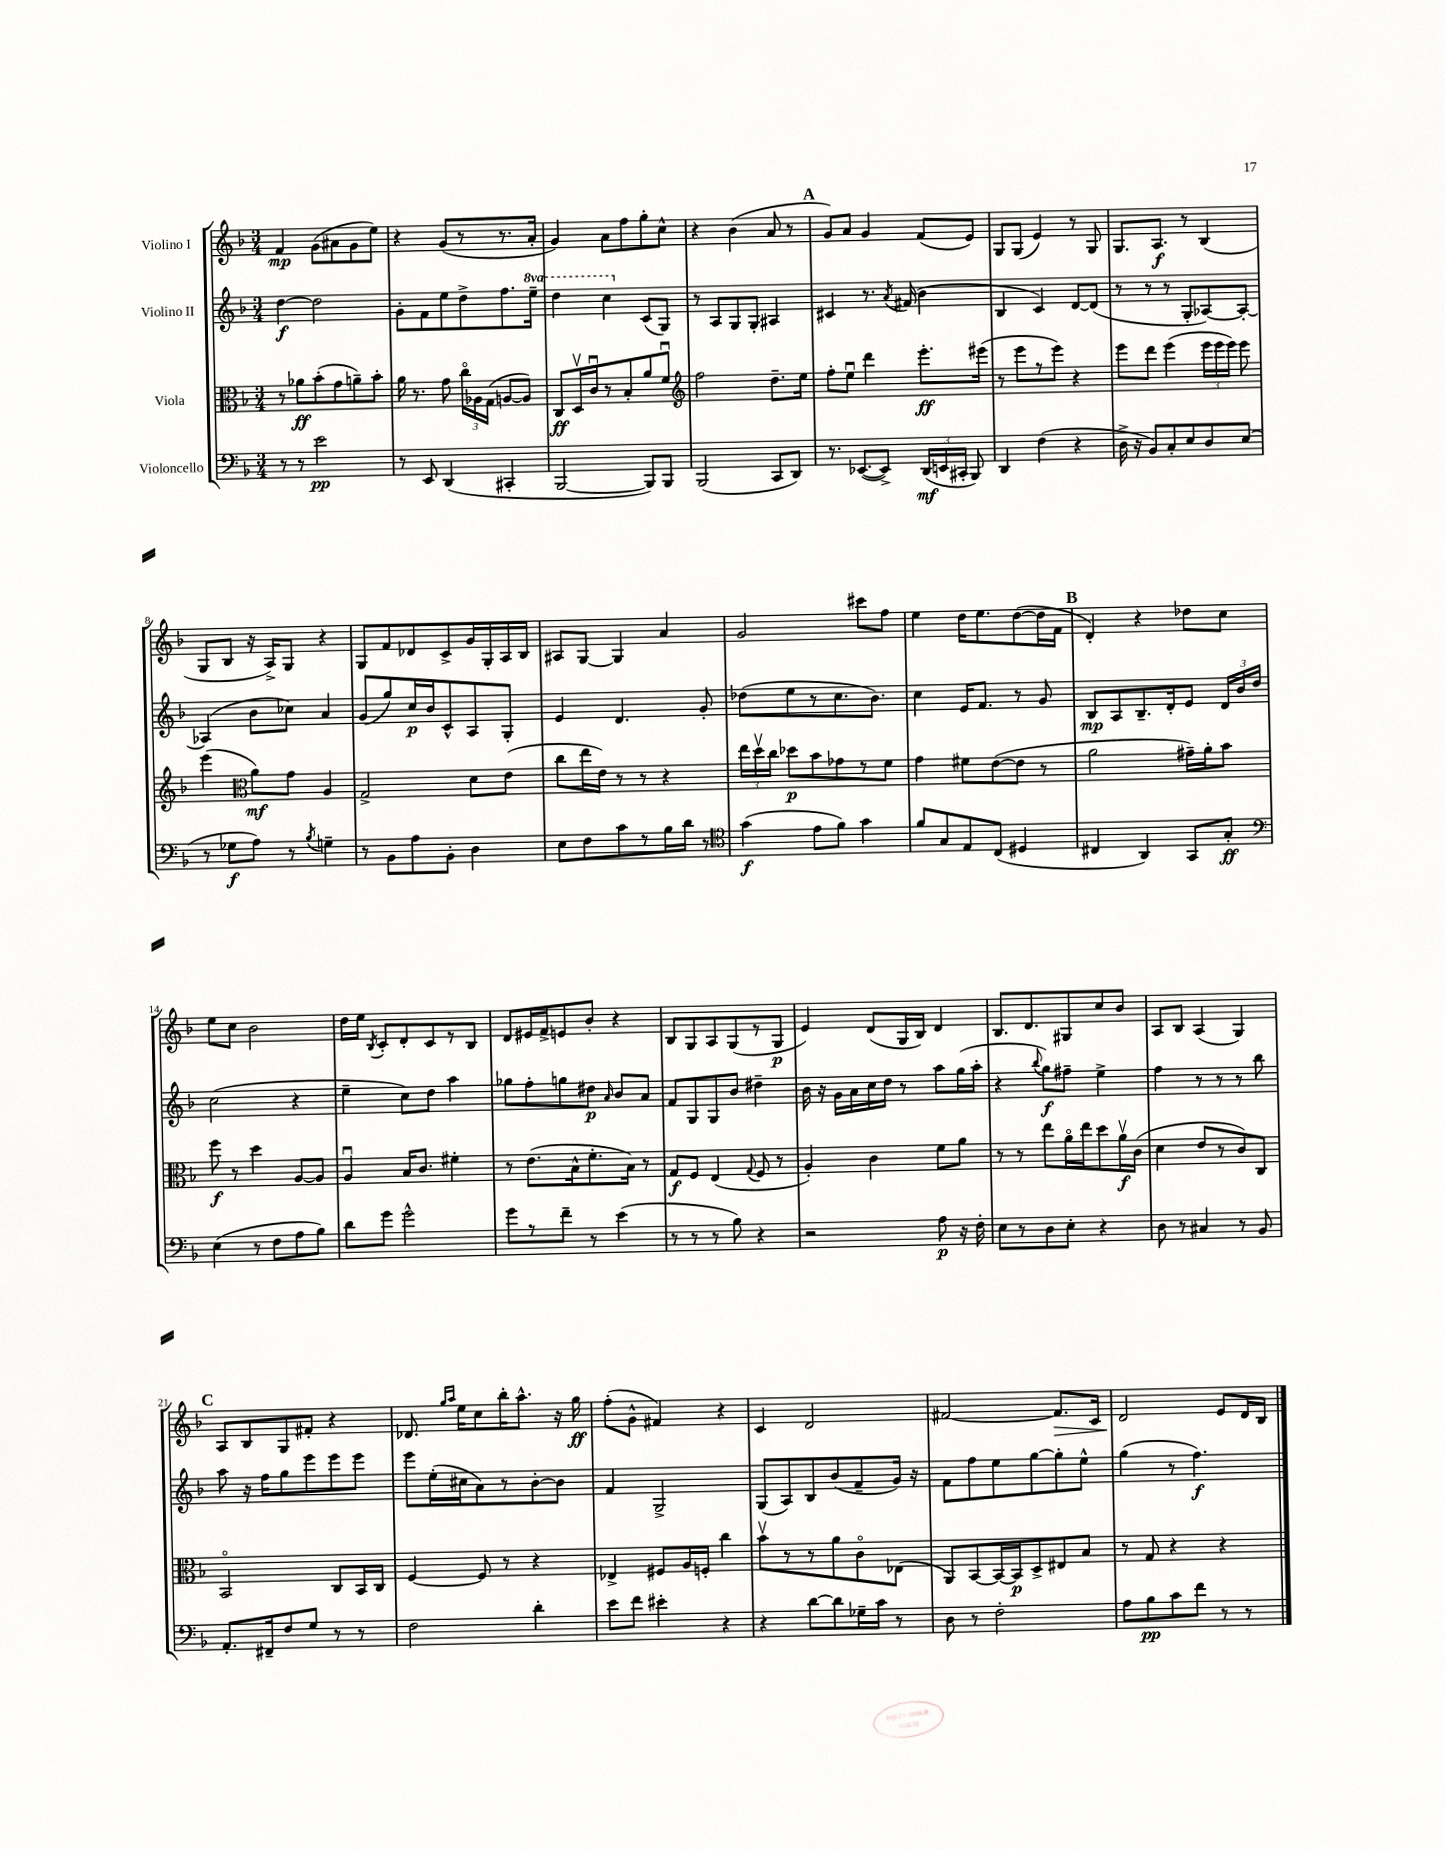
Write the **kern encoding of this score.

**kern	**kern	**kern	**kern
*staff4	*staff3	*staff2	*staff1
*clefF4	*clefC3	*clefG2	*clefG2
*k[b-]	*k[b-]	*k[b-]	*k[b-]
*M3/4	*M3/4	*M3/4	*M3/4
8r	8r	[4dd	4f
8r	8a-	.	.
2e	(8b-'	2dd]	(8g
.	8g	.	8a#
.	8a~)	.	8g
.	8b-'	.	8ee)
=	=	=	=
8r	16a	8g'	4r
.	8.r	.	.
8EE	.	8f	.
(4DD	8g	8ee	(8g
.	24cco	8dd^	8r
.	24A-	.	.
.	(24G	.	.
4CC#'	[8A	8.ff	8.r
.	8A])	.	.
.	.	16eee~	16a'
=	=	=	=
[2BBB-	8C	4ddd	4g)
.	16Dv	.	.
.	16cu	.	.
.	8r	4ccc	8a
.	8B-'	.	8ff
8BBB-])	8a	(8c	8gg'
8BBB-	8fu	8G)	8cc^^
=	=	=	=
*	*clefG2	*	*
(2BBB-	2ff	8r	4r
.	.	8A	.
.	.	8G	(4b-
.	.	8G'	.
8CC	8.dd~	4A#	8a
8DD)	.	.	8r
.	16ee	.	.
=	=	=	=
8.r	8ff'	4c#	8g)
.	8eeu	.	8a
([8.EE-	.	.	.
.	4ddd	8.r	4g
8EE-^])	.	.	.
.	.	8qa	.
.	.	(16f#	.
(24DD	8.eee'	4b-	(8f
24EE	.	.	.
24CC#'	.	.	.
8BBB-)	.	.	8e)
.	(16eee#	.	.
=	=	=	=
4DD	8r	4B-	8G
.	8eee	.	(8G
(4F	8r	4c)	4e)
.	8eee)	.	.
4r	4r	[8d	8r
.	.	(8d]	8G
=	=	=	=
16D^	8eee	8r	8.G
16r	.	.	.
8BB-)	8ddd	8r	.
.	.	.	8.A
8C'	(4eee	8r	.
8E	.	8G'	8r
8D	24eee	[8A-)	(4B-
.	24eee	.	.
.	24eee)	.	.
(8E	8eee	8A-'_	.
=	=	=	=
8r	(4eee	(4A-]	8G
8G-	.	.	8B-
*	*clefC3	*	*
8A)	8a)	8b-	16r
.	.	.	16A^)
8r	8g	8cc-)	8G
8qB-	.	.	.
4G~	4A	4a	4r
=	=	=	=
8r	2G^	(8g	8G
8BB-	.	8gg)	8f
8A	.	16cc	8d-
.	.	16b-	.
8BB-'	.	8c^^	8c^
4D	8d	8A	16g
.	.	.	16G'
.	(8e	8G'	16A
.	.	.	16B-
=	=	=	=
8E	8cc	4e	8A#
8F	16ee	.	[8G
.	16e)	.	.
8c	8r	4.d	4G]
8r	8r	.	.
16B-	4r	.	4a
16d	.	.	.
8r	.	8g'	.
=	=	=	=
*clefC4	*	*	*
(4g	24ee	(8dd-	2g
.	24ddv	.	.
.	24cc	.	.
.	8dd-	8ee	.
8e	8b-	8r	.
8f)	8g-	8.cc	.
4g	8r	.	8ccc#
.	.	8.b-)	.
.	8f	.	8ff
=	=	=	=
8f	4g	4cc	4ee
8G	.	.	.
8E	8f#	16e	16dd
.	.	8.f	8.ee
(8C	([8e	.	.
4D#	8e]	8r	([8dd
.	8r	8g	16dd]
.	.	.	16f
=	=	=	=
4C#	2a	8B-	4d')
.	.	8A	.
4AA)	.	8.B-~	4r
.	.	16d'	.
8GG	16g#~)	8e	8dd-
.	16a'	.	.
8G'	8b-	24d	8cc
.	.	24b-	.
.	.	24dd	.
=	=	=	=
*clefF4	*	*	*
(4E	8ff	(2cc	8ee
.	8r	.	8cc
8r	4dd	.	2b-
8F	.	.	.
8A	[8A	4r	.
8B-)	8A]	.	.
=	=	=	=
8d	4Au	4ee~	16dd
.	.	.	16ee
.	.	.	8qB-
8g	.	.	8c'
2g^^	16B-	8cc)	8d'
.	8.c	.	.
.	.	8dd	8c
.	4f#'	4aa	8r
.	.	.	8B-
=	=	=	=
8g	8r	8gg-	8d
8r	(8.e	8ff'	16e#
.	.	.	16f^
8f~	.	8gg	8e
.	16B-^^	.	.
8r	8.f'	8dd#	8b-'
.	.	16qqa	.
(4e	.	8b-	4r
.	16B-)	.	.
.	8r	8a	.
=	=	=	=
8r	8G	8f	8B-
8r	8F	8G	8G
8r	(4E	8G	8A
8B-)	.	8b-	(8G
.	8qqG	.	.
4r	8F	4dd#~	8r
.	8r	.	8G
=	=	=	=
2r	4A')	16b-	4e)
.	.	16r	.
.	.	16g	.
.	.	16a	.
.	4c	16cc	(8d
.	.	16dd	.
.	.	8r	16G
.	.	.	16B-)
8A	8f	8aa	4d
16r	8a	(16gg	.
16F'	.	16aa'	.
=	=	=	=
8E	8r	4r	8.B-
8r	8r	.	.
.	.	.	8.d
.	.	8qqbb-	.
8D	8ee	8gg)	.
8E'	16ao	8ff#~	8G#
.	16ee	.	.
4r	8dd	4ee^	8cc
.	16av	.	8b-
.	(16c	.	.
=	=	=	=
8D	4d	4ff	8A
8r	.	.	8B-
4C#	8e	8r	(4A
.	8r	8r	.
8r	8c)	8r	4G)
8BB-	8C	8bb-	.
=	=	=	=
8.AA'	2BB-o	8aa	8A
.	.	16r	8B-
16FF#~	.	16ff	.
8F	.	8gg	8G
8G	.	8eee	8f#'
8r	8C	8eee	4r
8r	16BB-	8eee	.
.	16C	.	.
=	=	=	=
2F	[4F	8eee	8.d-
.	.	(16ee'	.
.	.	.	16qqgg
.	.	.	16qqaa
.	.	16cc#	16ee
.	8F]	8a)	8cc
.	8r	8r	16bb-'
.	.	.	8.aa^^
4d'	4r	[8b-'	.
.	.	8b-]	16r
.	.	.	16gg
=	=	=	=
8e	4E-^	4f	(8ff'
8f	.	.	8g^^
4e#'	8F#	2G^	4f#)
.	16A	.	.
.	16F'	.	.
4r	4cc	.	4r
=	=	=	=
4r	8b-v	(8G	4c
.	8r	8A)	.
[8d	8r	8B-	2d
8d]	8a	(8b-	.
16G-~	8co	8f~	.
16c	.	.	.
8r	(8E-	16g)	.
.	.	16r	.
=	=	=	=
8D	8AA)	8f	[2f#
8r	[8BB-	8ff	.
2F'	16BB-_	8ee	.
.	16BB-]	.	.
.	8D^	[8gg	.
.	8E#	8gg']	8.f#]
.	8B-	8ee^^	.
.	.	.	16c
=	=	=	=
8A	8r	(4gg	2d
8B-	8G	.	.
8c	4r	8r	.
8f	.	4.ff)	.
8r	4r	.	8e
8r	.	.	16d
.	.	.	16B-
==	==	==	==
*-	*-	*-	*-
